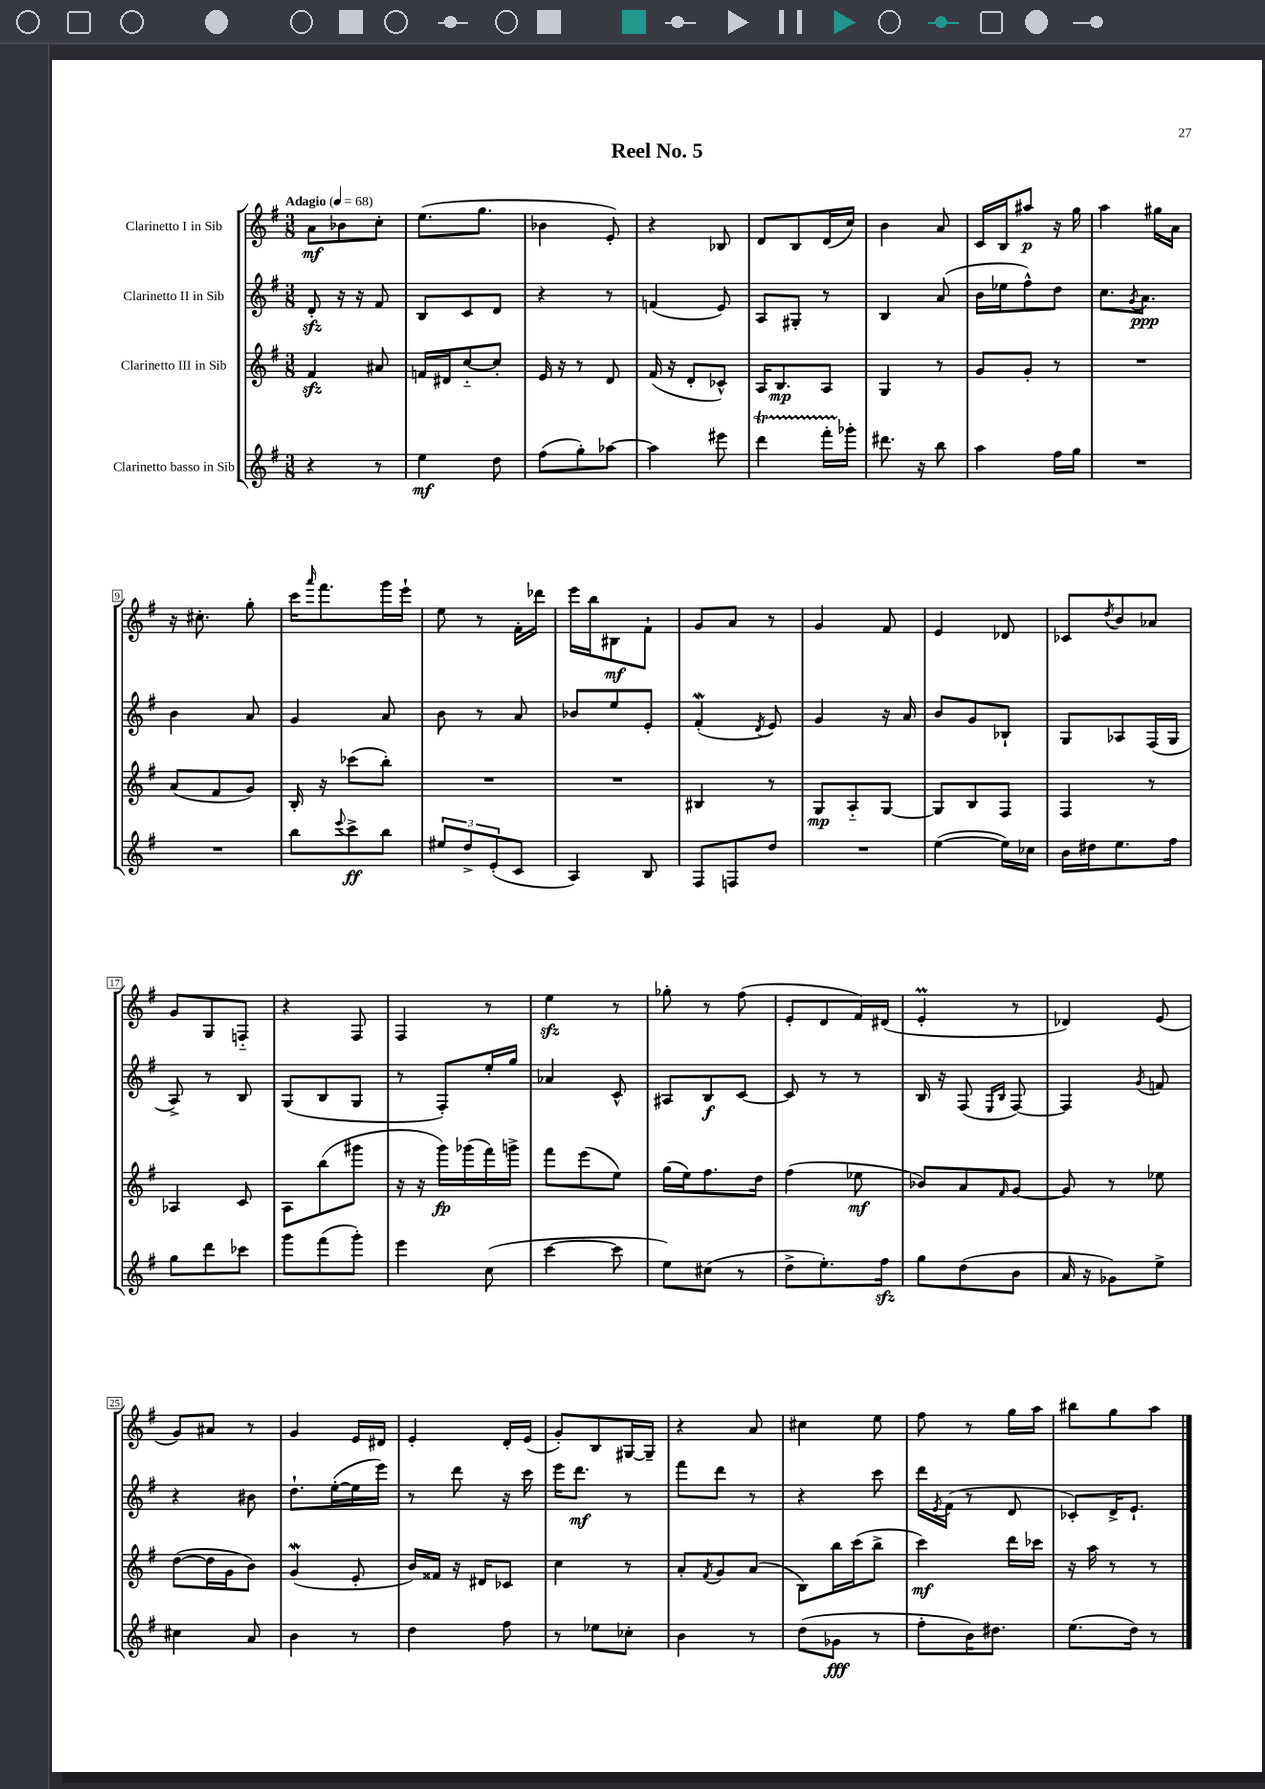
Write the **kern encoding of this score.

**kern	**dynam	**kern	**dynam	**kern	**dynam	**kern	**dynam
*part4	*part4	*part3	*part3	*part2	*part2	*part1	*part1
*staff4	*staff4	*staff3	*staff3	*staff2	*staff2	*staff1	*staff1
*I"Clarinetto basso in Sib	*	*I"Clarinetto III in Sib	*	*I"Clarinetto II in Sib	*	*I"Clarinetto I in Sib	*
*clefG2	*	*clefG2	*	*clefG2	*	*clefG2	*
*k[f#]	*	*k[f#]	*	*k[f#]	*	*k[f#]	*
*M3/8	*	*M3/8	*	*M3/8	*	*M3/8	*
*MM68	*	*MM68	*	*MM68	*	*MM68	*
=1	=1	=1	=1	=1	=1	=1	=1
!	!	!	!	!	!	!LO:TX:a:B:t=Adagio	!
4r	.	4f#zz/	.	8dzz'/	.	8a\L	mf
.	.	.	.	16r	.	8b-X\	.
.	.	.	.	16r	.	.	.
8r	.	8a#X/	.	8f#/	.	8cc'\J	.
=2	=2	=2	=2	=2	=2	=2	=2
4ee\	mf	16fn/LL	.	8B/L	.	(8.ee\L	.
.	.	16d#X/J	.	.	.	.	.
.	.	[8cc/	.	8c/	.	.	.
.	.	.	.	.	.	8.gg\J	.
8dd\	.	8cc'/J]	.	8d/J	.	.	.
=3	=3	=3	=3	=3	=3	=3	=3
(8ff#\L	.	16e/	.	4r	.	4b-X\	.
.	.	16r	.	.	.	.	.
8gg'\)	.	8r	.	.	.	.	.
[8aa-X\J	.	8d/	.	8r	.	8e'/)	.
=4	=4	=4	=4	=4	=4	=4	=4
4aa-\]	.	(16f#/	.	(4fn/	.	4r	.
.	.	16r	.	.	.	.	.
.	.	8d'/L	.	.	.	.	.
8eee#X\	.	8c-X^^/J)	.	8e/)	.	8B-X/	.
=5	=5	=5	=5	=5	=5	=5	=5
4dddT\	.	16A/KL	.	8A/L	.	8d/L	.
.	.	8.B/	mp	.	.	.	.
.	.	.	.	8G#X'/J	.	8B/	.
16fff#TTT'\LL	.	8A/J	.	8r	.	(16d/L	.
16ggg-X'\JJ	.	.	.	.	.	16cc/JJ)	.
=6	=6	=6	=6	=6	=6	=6	=6
8.ddd#X\	.	4G/	.	4B/	.	4b\	.
16r	.	.	.	.	.	.	.
8bb\	.	8r	.	(8a/	.	8a/	.
=7	=7	=7	=7	=7	=7	=7	=7
4aa\	.	8g/L	.	16b\LL	.	16c/LL	.
.	.	.	.	16ee-X\J	.	16B/J	.
.	.	8g'/J	.	8ff#^^\)	.	8aa#X/J	p
16ff#\LL	.	8r	.	8dd\J	.	16r	.
16gg\JJ	.	.	.	.	.	16gg\	.
=8	=8	=8	=8	=8	=8	=8	=8
4.r	.	4.r	.	8.cc\L	.	4aa\	.
.	.	.	.	8qg/	.	.	.
.	.	.	.	8.a\J	ppp	.	.
.	.	.	.	.	.	16gg#X\LL	.
.	.	.	.	.	.	16a\JJ	.
!!LO:LB:g=z
=9	=9	=9	=9	=9	=9	=9	=9
4.r	.	(8a/L	.	4b\	.	16r	.
.	.	.	.	.	.	8.cc#X'\	.
.	.	8f#/	.	.	.	.	.
.	.	8g/J)	.	8a/	.	8gg'\	.
=10	=10	=10	=10	=10	=10	=10	=10
8bb\L	.	16B'/	.	4g/	.	16ccc\KL	.
.	.	.	.	.	.	16qqaaa/	.
.	.	16r	.	.	.	8.fff#\	.
8qqeee/	.	.	.	.	.	.	.
8ccc^\	ff	(8ccc-X\L	.	.	.	.	.
8bb\J	.	8bb'\J)	.	8a/	.	16ggg\L	.
.	.	.	.	.	.	16eee`\JJ	.
=11	=11	=11	=11	=11	=11	=11	=11
12ee#X/L	.	4.r	.	8b\	.	8ee\	.
12dd^/	.	.	.	.	.	.	.
.	.	.	.	8r	.	8r	.
(12e'/	.	.	.	.	.	.	.
8c/J	.	.	.	8a/	.	16f#'\LL	.
.	.	.	.	.	.	16ddd-X\JJ	.
=12	=12	=12	=12	=12	=12	=12	=12
4A/)	.	4.r	.	8b-X/L	.	16eee\LL	.
.	.	.	.	.	.	16bb\J	.
.	.	.	.	8ee/	.	8B#X\	mf
8B/	.	.	.	8e'/J	.	8f#`\J	.
=13	=13	=13	=13	=13	=13	=13	=13
8F#/L	.	4B#X/	.	(4f#W'/	.	8g/L	.
8Fn/	.	.	.	.	.	8a/J	.
.	.	.	.	8qd/	.	.	.
8dd/J	.	8r	.	8e/)	.	8r	.
=14	=14	=14	=14	=14	=14	=14	=14
4.r	.	8G/L	mp	4g/	.	4g/	.
.	.	8A/	.	.	.	.	.
.	.	[8G/J	.	16r	.	8f#/	.
.	.	.	.	16a/	.	.	.
=15	=15	=15	=15	=15	=15	=15	=15
([4ee\	.	8G/L]	.	8b/L	.	4e/	.
.	.	8B/	.	8g/	.	.	.
16ee\LL])	.	8F#/J	.	8B-X`/J	.	8d-X/	.
16cc-X\JJ	.	.	.	.	.	.	.
=16	=16	=16	=16	=16	=16	=16	=16
16b\LL	.	4F#/	.	8G/L	.	8c-X/L	.
16dd#X\J	.	.	.	.	.	.	.
.	.	.	.	.	.	8qdd/	.
8.ee\	.	.	.	8A-X/	.	8b/	.
.	.	8r	.	(16F#/L	.	8a-X/J	.
16ff#\Jk	.	.	.	16G/JJ	.	.	.
!!LO:LB:g=z
=17	=17	=17	=17	=17	=17	=17	=17
8gg\L	.	4A-X/	.	8A^/)	.	8g/L	.
8ddd\	.	.	.	8r	.	8G/	.
8ccc-X\J	.	8c/	.	8B/	.	8Fn/J	.
=18	=18	=18	=18	=18	=18	=18	=18
8ggg\L	.	8A\L	.	(8G/L	.	4r	.
(8fff#\	.	(8bb\	.	8B/	.	.	.
8ggg'\J)	.	8ggg#X\J	.	8G/J	.	8F#/	.
=19	=19	=19	=19	=19	=19	=19	=19
4eee\	.	16r	.	8r	.	4F#/	.
.	.	16r	.	.	.	.	.
.	.	16ggg\LL)	fp	8F#'/L)	.	.	.
.	.	(16ggg-X\	.	.	.	.	.
(8cc\	.	16fff#\)	.	16ee'/L	.	8r	.
.	.	16gggn^\JJ	.	16gg/JJ	.	.	.
=20	=20	=20	=20	=20	=20	=20	=20
[4ccc\	.	8fff#\L	.	4a-X/	.	4eezz\	.
.	.	(8eee\	.	.	.	.	.
8ccc\]	.	8ee\J)	.	8c^^/	.	8r	.
=21	=21	=21	=21	=21	=21	=21	=21
8ee\L)	.	(16gg\LL	.	8A#X/L	.	8gg-X'\	.
.	.	16ee\J)	.	.	.	.	.
(8cc#X\J	.	8.ff#\	.	8B/	f	8r	.
8r	.	.	.	[8c/J	.	(8ff#\	.
.	.	16dd\Jk	.	.	.	.	.
=22	=22	=22	=22	=22	=22	=22	=22
8dd^\L	.	(4ff#\	.	8c/]	.	8e'/L	.
8.ee'\)	.	.	.	8r	.	8d/	.
.	.	8ee-X\	mf	8r	.	16f#/L)	.
16ff#zz\Jk	.	.	.	.	.	(16d#X/JJ	.
=23	=23	=23	=23	=23	=23	=23	=23
8gg\L	.	8b-X/L)	.	16B/	.	4eM'/	.
.	.	.	.	16r	.	.	.
(8dd\	.	8a/	.	(8F#/	.	.	.
.	.	.	.	16qqE/LL	.	.	.
.	.	16qqf#/	.	16qqB/JJ	.	.	.
8b\J	.	[8g/J	.	[8F#/)	.	8r	.
=24	=24	=24	=24	=24	=24	=24	=24
16a/	.	8g/]	.	4F#/]	.	4d-X/)	.
16r	.	.	.	.	.	.	.
8g-X\L)	.	8r	.	.	.	.	.
.	.	.	.	8qg/	.	.	.
8ee^\J	.	8ee-X\	.	8fn/	.	(8e/	.
!!LO:LB:g=z
=25	=25	=25	=25	=25	=25	=25	=25
4cc#X\	.	([8dd\L	.	4r	.	8g/L)	.
.	.	16dd\L]	.	.	.	8a#X/J	.
.	.	16g\J	.	.	.	.	.
8a/	.	8b\J)	.	8b#X\	.	8r	.
=26	=26	=26	=26	=26	=26	=26	=26
4b\	.	(4gw/	.	8.dd`\L	.	4g/	.
.	.	.	.	([16ee'\L	.	.	.
8r	.	8e'/	.	16ee\]	.	16e/LL	.
.	.	.	.	16eee\JJ)	.	16d#X/JJ	.
=27	=27	=27	=27	=27	=27	=27	=27
4dd\	.	16b/LL)	.	8r	.	4e'/	.
.	.	16f##X/JJ	.	.	.	.	.
.	.	16r	.	8ddd\	.	.	.
.	.	16d#X/KL	.	.	.	.	.
8ff#\	.	8c-X/J	.	16r	.	16d'/LL	.
.	.	.	.	16ccc\	.	(16e/JJ	.
=28	=28	=28	=28	=28	=28	=28	=28
8r	.	4cc\	.	16eee\KL	.	8g'/L)	.
.	.	.	.	8.ddd\J	mf	.	.
8ee-X\L	.	.	.	.	.	8B/	.
8cc-X'\J	.	8r	.	8r	.	[16G#X/L	.
.	.	.	.	.	.	16G#~/JJ]	.
=29	=29	=29	=29	=29	=29	=29	=29
4b\	.	8a'/L	.	8fff#\L	.	4r	.
.	.	8qf#/	.	.	.	.	.
.	.	8g/	.	8ddd\J	.	.	.
8r	.	(8a/J	.	8r	.	8a/	.
=30	=30	=30	=30	=30	=30	=30	=30
(8dd\L	.	8B\L)	.	4r	.	4cc#X\	.
8g-X\J	fff	16bb\L	.	.	.	.	.
.	.	(16ccc\J	.	.	.	.	.
8r	.	8bb^\J	.	8ccc\	.	8ee\	.
=31	=31	=31	=31	=31	=31	=31	=31
8ff#'\L	.	4ccc\)	mf	16ddd\LL	.	8ff#\	.
.	.	.	.	8qe/	.	.	.
.	.	.	.	(16f#\JJ	.	.	.
16b\K)	.	.	.	8r	.	8r	.
8.dd#X\J	.	.	.	.	.	.	.
.	.	16ddd\LL	.	8d/	.	16gg\LL	.
.	.	16ccc-X\JJ	.	.	.	16aa\JJ	.
=32	=32	=32	=32	=32	=32	=32	=32
(8.ee\L	.	16r	.	8c-X'/L)	.	8bb#X\L	.
.	.	16aa\	.	.	.	.	.
.	.	8r	.	16d^/K	.	8gg\	.
16dd\Jk)	.	.	.	8.e`/J	.	.	.
8r	.	8r	.	.	.	8aa\J	.
==	==	==	==	==	==	==	==
*-	*-	*-	*-	*-	*-	*-	*-
